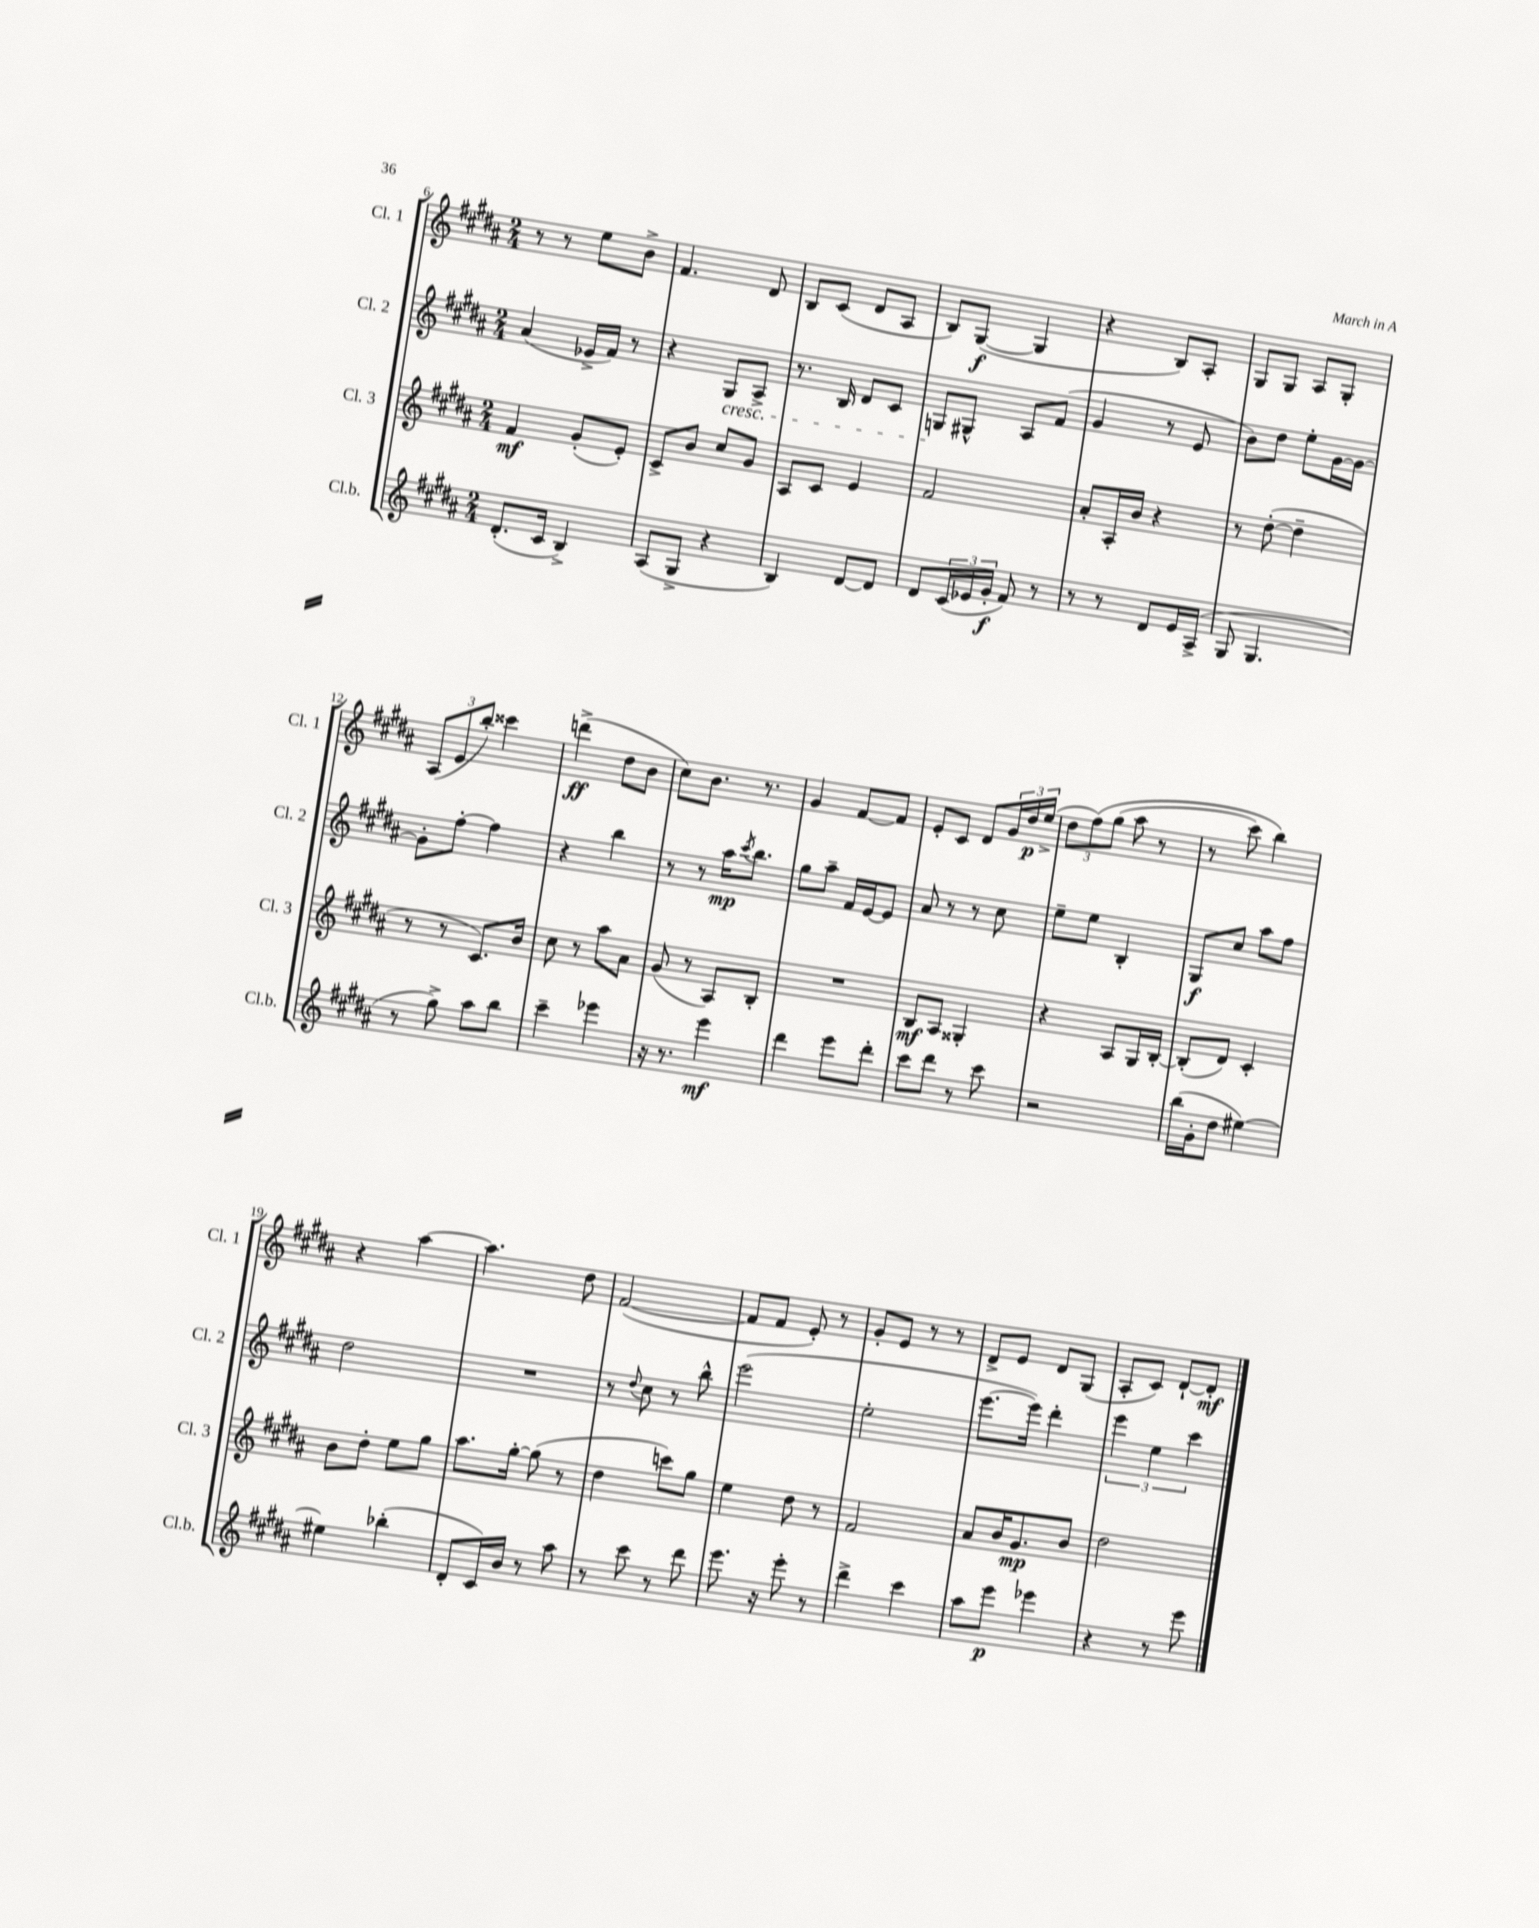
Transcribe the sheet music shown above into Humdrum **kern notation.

**kern	**kern	**kern	**kern
*staff4	*staff3	*staff2	*staff1
*clefG2	*clefG2	*clefG2	*clefG2
*k[f#c#g#d#a#]	*k[f#c#g#d#a#]	*k[f#c#g#d#a#]	*k[f#c#g#d#a#]
*M2/4	*M2/4	*M2/4	*M2/4
(8.d#'	4f#	(4a#	8r
.	.	.	8r
16c#	.	.	.
4B^)	(8g#'	16e-^	8ee
.	.	16f#)	.
.	8e')	8r	8b^
=	=	=	=
(8A#	8c#^	4r	4.f#
8G#^	8b	.	.
4r	8cc#	8G#	.
.	8g#	8A#^	8d#
=	=	=	=
4B)	8A#	8.r	8B
.	8c#	.	(8c#
.	.	16B	.
[8d#	4e	8d#	8d#
8d#]	.	8c#	8A#
=	=	=	=
8d#	2f#	8G	8B)
(24c#	.	8G#^^	([8G#
24e-	.	.	.
24g#'	.	.	.
8f#)	.	8A#	4G#]
8r	.	(8f#	.
=	=	=	=
8r	8a#'	4g#	4r
8r	16A#'	.	.
.	16b	.	.
8d#	4r	8r	8B)
16e	.	8e	8A#'
(16A#^	.	.	.
=	=	=	=
8G#	8r	8b)	8G#
4.G#	([8dd#'	8dd#	8G#
.	4dd#~]	8ee'	8A#
.	.	[16g#	8G#'
.	.	16g#_	.
=	=	=	=
8r	8r	8g#']	(12A#
.	.	.	12e
8gg#^)	8r	[8ff#'	.
.	.	.	12bb')
8aa#	8.c#)	4ff#]	4ccc##
8bb	.	.	.
.	16b	.	.
=	=	=	=
4ccc#~	8cc#	4r	(4ddd^
.	8r	.	.
4eee-	8aa#	4bb	8dd#
.	8a#	.	8b
=	=	=	=
16r	(8g#	8r	8cc#)
8.r	.	.	.
.	8r	8r	8.b
4eee	8A#)	16aa#	.
.	.	8qccc#	.
.	.	8.bb	8.r
.	8B'	.	.
=	=	=	=
4ddd#	2r	8gg#	4g#
.	.	8aa#~	.
8eee	.	16f#	[8f#
.	.	[16e	.
8ddd#'	.	8e]	8f#]
=	=	=	=
8ccc#	8B	8a#	8e'
8ddd#	8A#	8r	8c#
8r	4G##'	8r	8d#
8ccc#	.	8cc#	24g#
.	.	.	24dd#
.	.	.	(24ee^
=	=	=	=
2r	4r	8ee~	12dd#
.	.	.	&(12ff#)
.	.	8ee	.
.	.	.	(12gg#
.	8A#	4B'	8aa#
.	16G#	.	8r
.	[16B'	.	.
=	=	=	=
(16bb	(8B']	8G#	8r
16g#'	.	.	.
8dd#	8d#)	8cc#	8ccc#)
[4ee#)	4c#'	8aa#	4bb&)
.	.	8ff#	.
=	=	=	=
4ee#]	8b	2dd#	4r
.	8dd#'	.	.
(4bb-'	8ee	.	[4aa#
.	8gg#	.	.
=	=	=	=
8d#'	8.aa#	2r	4.aa#]
16c#)	.	.	.
16b	[16gg#'	.	.
8r	(8gg#]	.	.
8aa#	8r	.	8dd#
=	=	=	=
8r	4dd#	8r	([2f#
.	.	8qqdd#	.
8ccc#	.	8cc#	.
8r	8ccc)	8r	.
8ddd#	8gg#	8bb^^	.
=	=	=	=
8.eee	4ee	(2eee	8f#]
.	.	.	8f#
16r	.	.	.
8eee'	8dd#	.	8e')
8r	8r	.	8r
=	=	=	=
4ddd#^	2f#	2ee'	8g#'
.	.	.	8e
4ccc#	.	.	8r
.	.	.	8r
=	=	=	=
8aa#	8a#	[8.eee	8d#^
8eee	16b	.	8e
.	8.g#	16eee])	.
4eee-	.	4ddd#'	8d#
.	8b	.	(8G#
=	=	=	=
4r	2dd#	6eee	8A#'
.	.	.	8c#)
.	.	6ee	.
8r	.	.	[8d#`
.	.	6ccc#	.
8eee	.	.	8d#']
==	==	==	==
*-	*-	*-	*-
